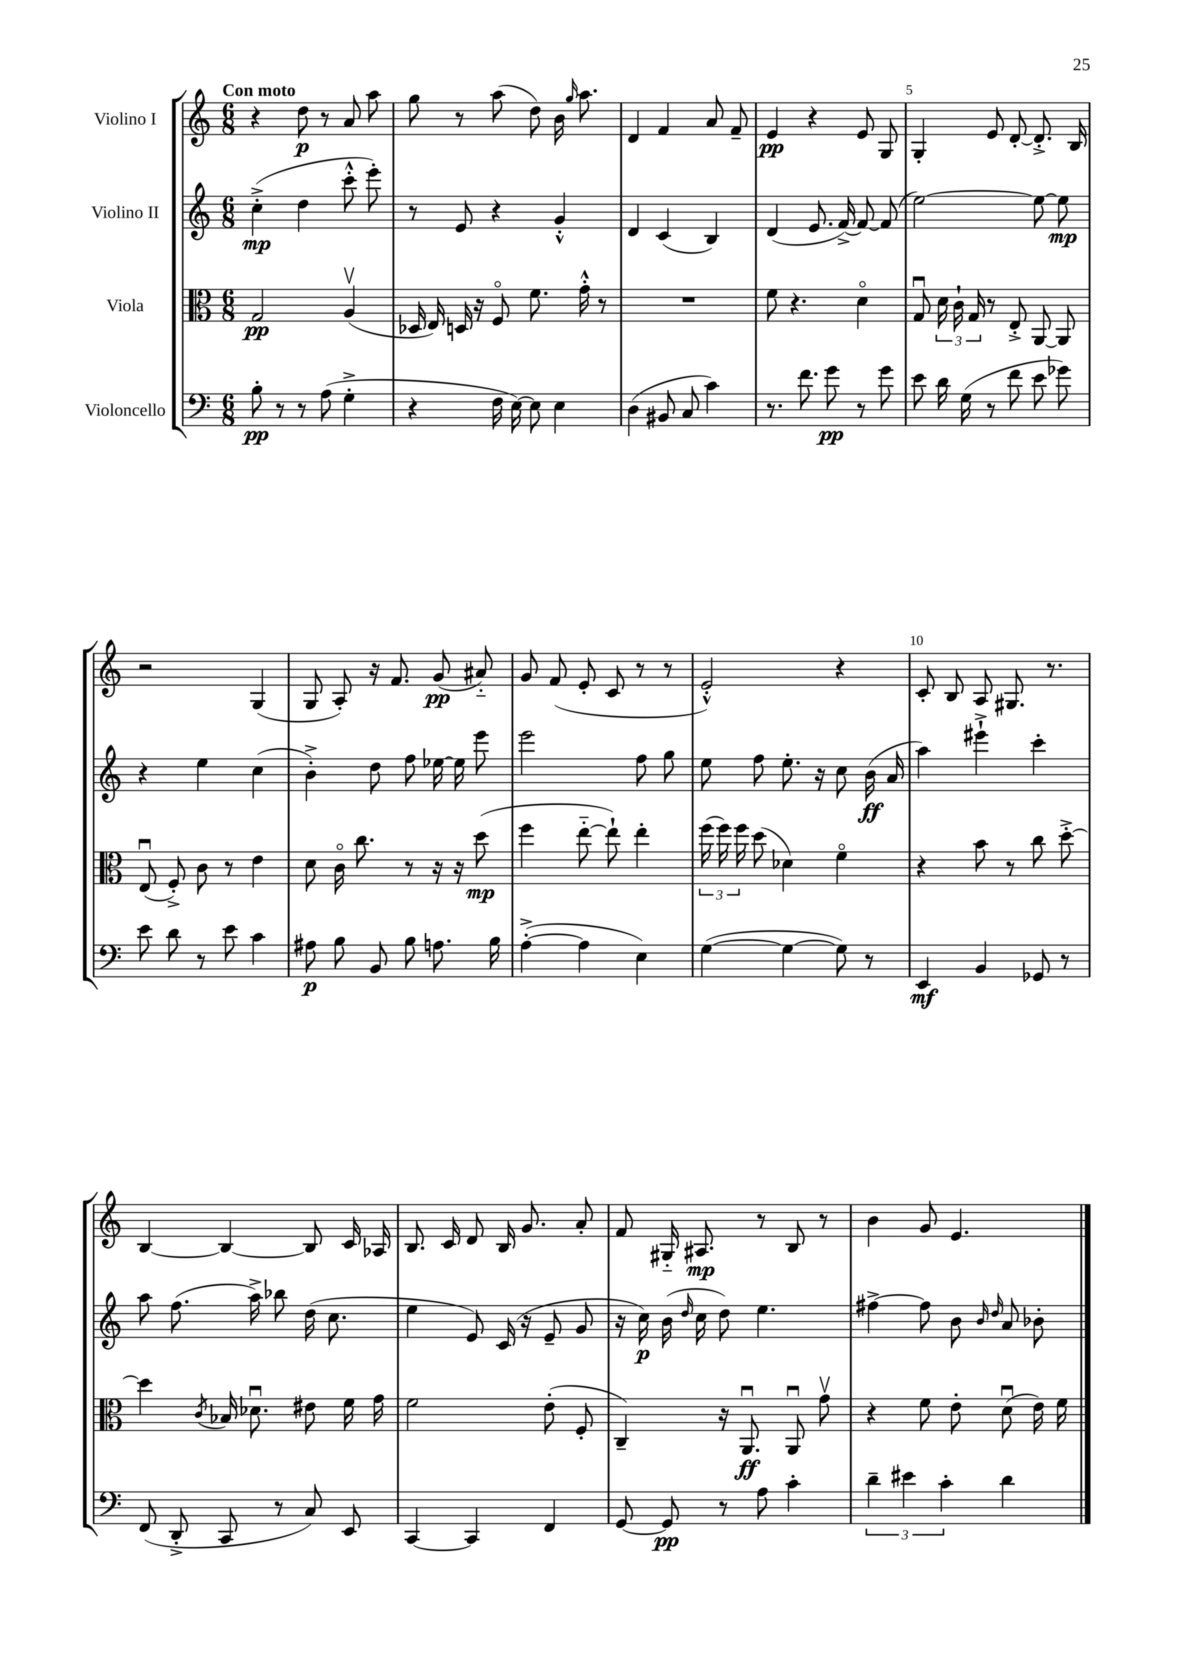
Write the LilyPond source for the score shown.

<<
\new StaffGroup <<
\new Staff = "s0" \with { instrumentName = "Violino I" } {
    \clef treble \key c \major \numericTimeSignature \time 6/8 \tempo "Con moto"
    \autoBeamOff r4 d''8\p r8 a'8 a''8 |
    g''8 r8 a''8( d''8) b'16 \grace { g''16 } a''8. |
    d'4 f'4 a'8 f'8-- |
    e'4\pp r4 e'8 g8 |
    g4-. e'8 d'8~-. d'8.-.-> b16 |
    r2 g4( |
    g8 a8-.) r16 f'8. g'8\pp( ais'8-_) |
    g'8 f'8( e'8-. c'8 r8 r8 |
    e'2-.-^) r4 |
    c'8-. b8 a8 gis8. r8. |
    b4~ b4~ b8 c'16 aes16 |
    b8. c'16 d'8 b16 g'8. a'8-. |
    f'8 gis16-_ ais8.\mp r8 b8 r8 |
    b'4 g'8 e'4. \bar "|." |
}
\new Staff = "s1" \with { instrumentName = "Violino II" } {
    \clef treble \key c \major \numericTimeSignature \time 6/8
    \autoBeamOff c''4-.->\mp( d''4 c'''8-.-^ e'''8-.) |
    r8 e'8 r4 g'4-.-^ |
    d'4 c'4( b4) |
    d'4( e'8. f'16~->) f'8~ f'8( |
    e''2~) e''8~ e''8\mp |
    r4 e''4 c''4( |
    b'4-.->) d''8 f''8 ees''16~ ees''16 e'''8 |
    e'''2 f''8 g''8 |
    e''8 f''8 e''8.-. r16 c''8 b'16\ff( a'16 |
    a''4) eis'''4-!-> c'''4-. |
    a''8 f''8.( a''16->) bes''8 d''16( c''8. |
    e''4 e'8) c'16( r16 e'8-- g'8 |
    r16 c''16\p) b'16( \grace { d''16 } c''16 d''8) e''4. |
    fis''4~-> fis''8 b'8 \grace { b'16 d''16 } a'8 bes'8-. \bar "|." |
}
\new Staff = "s2" \with { instrumentName = "Viola" } {
    \clef alto \key c \major \numericTimeSignature \time 6/8
    \autoBeamOff g2\pp a4\upbow( |
    des16 e16) d16 r16 f8\flageolet f'8. g'16-.-^ r8 |
    R2. |
    f'8 r4. d'4\flageolet |
    g8\downbow \tuplet 3/2 { d'16 c'16-! g16 } r8 e8-.-> a,8~ a,8 |
    e8\downbow( f8-.->) c'8 r8 e'4 |
    d'8 c'16\flageolet c''8. r8 r16 r16 d''8\mp( |
    f''4 e''8~-_ e''8-!) e''4-. |
    \tuplet 3/2 { f''16( f''16) f''16 } d''8( des'4) f'4\flageolet |
    r4 b'8 r8 c''8 d''8~-.-> |
    d''4 \acciaccatura { c'8 } bes16 des'8.\downbow eis'8 f'16 g'16 |
    f'2 e'8-.( f8-. |
    c4--) r16 a,8.\downbow\ff a,8\downbow g'8\upbow |
    r4 f'8 e'8-. d'8\downbow( e'16) f'16 \bar "|." |
}
\new Staff = "s3" \with { instrumentName = "Violoncello" } {
    \clef bass \key c \major \numericTimeSignature \time 6/8
    \autoBeamOff b8-.\pp r8 r8 a8( g4-.-> |
    r4 f16 e16~) e8 e4 |
    d4( bis,8 c8 c'4) |
    r8. f'8. g'8\pp r8 g'8 |
    e'8 d'16 g16( r8 f'8 e'8 ges'8) |
    e'8 d'8 r8 e'8 c'4 |
    ais8\p b8 b,8 b8 a8. b16 |
    a4~-.->( a4 e4) |
    g4~( g4~ g8) r8 |
    e,4\mf b,4 ges,8 r8 |
    f,8( d,8-.-> c,8 r8 c8) e,8 |
    c,4~ c,4 f,4 |
    g,8~ g,8\pp r8 a8 c'4-. |
    \tuplet 3/2 { d'4-- eis'4 c'4-. } d'4 \bar "|." |
}
>>
>>
\layout { \context { \Score \override BarNumber.break-visibility = ##(#f #t #t) barNumberVisibility = #(every-nth-bar-number-visible 5) } }
